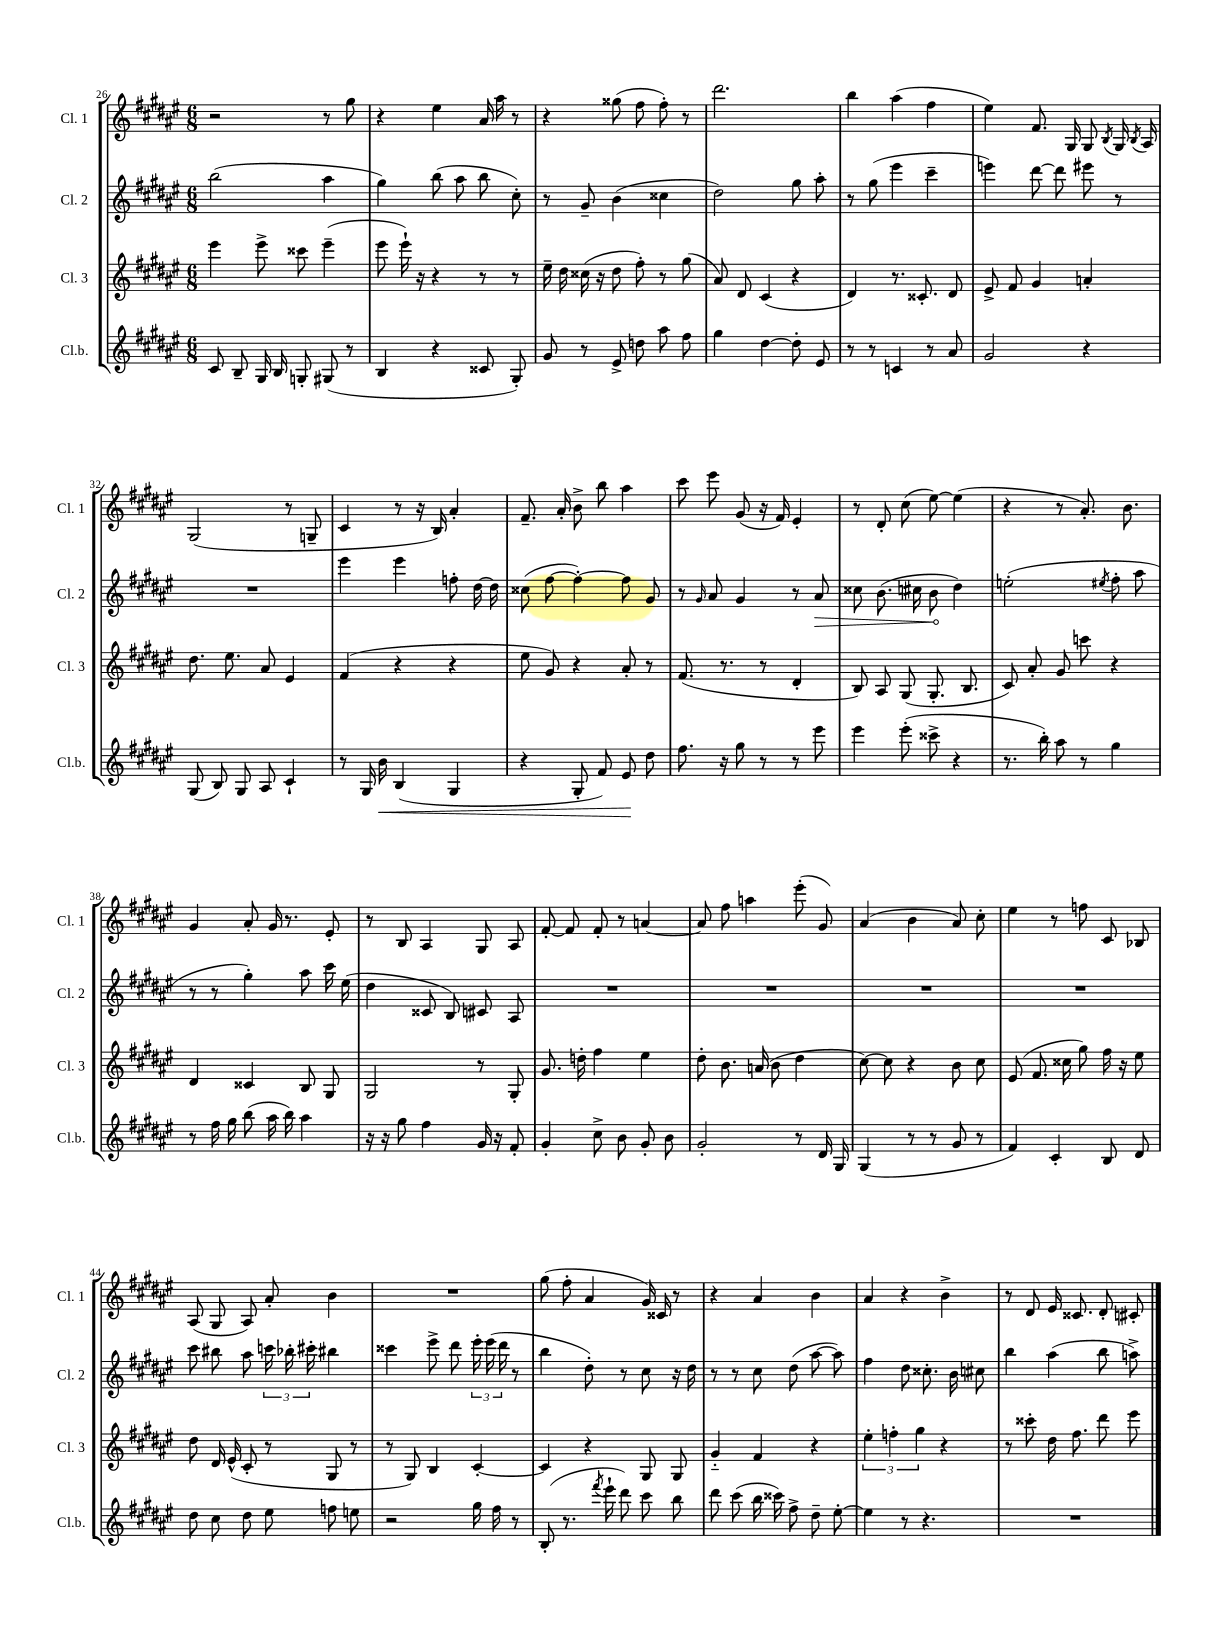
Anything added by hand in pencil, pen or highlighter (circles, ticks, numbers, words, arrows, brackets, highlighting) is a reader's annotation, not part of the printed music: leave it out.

**kern	**kern	**kern	**kern
*staff4	*staff3	*staff2	*staff1
*clefG2	*clefG2	*clefG2	*clefG2
*k[f#c#g#d#a#e#]	*k[f#c#g#d#a#e#]	*k[f#c#g#d#a#e#]	*k[f#c#g#d#a#e#]
*M6/8	*M6/8	*M6/8	*M6/8
8c#/	4eee#\	(2bb\	2r
8B~/	.	.	.
16G#/	8eee#^\	.	.
16B/	.	.	.
8G'/	8ccc##\	.	.
(8G#/	(4eee#~\	4aa#\	8r
8r	.	.	8gg#\
=	=	=	=
4B/	8eee#\	4gg#\)	4r
.	16eee#`\)	.	.
.	16r	.	.
4r	4r	(8bb\	4ee#\
.	.	8aa#\	.
8c##/	8r	8bb\	16a#/
.	.	.	16aa#\
8G#'/)	8r	8cc#'\)	8r
=	=	=	=
8g#/	16ee#~\	8r	4r
.	16dd#\	.	.
8r	(16cc##\	8g#~/	.
.	16r	.	.
8e#^/	8dd#\	(4b\	(8gg##\
8dd\	8ff#'\)	.	8ff#\
8aa#\	8r	4cc##\	8ff#'\)
8ff#\	(8gg#\	.	8r
=	=	=	=
4gg#\	8a#/)	2dd#\)	2.ddd#\
.	8d#/	.	.
[4dd#\	(4c#/	.	.
8dd#'\]	4r	8gg#\	.
8e#/	.	8aa#'\	.
=	=	=	=
8r	4d#/)	8r	4bb\
8r	.	(8gg#\	.
4c/	8.r	4eee#\	(4aa#\
.	8.c##'/	.	.
8r	.	4ccc#~\	4ff#\
8a#/	8d#/	.	.
=	=	=	=
2g#/	8e#^/	4eee\)	4ee#\)
.	8f#/	.	.
.	4g#/	[8ddd#\	8.f#/
.	.	8ddd#\]	.
.	.	.	16G#/
4r	4a'/	8eee#\	8G#/
.	.	.	8qB/
.	.	8r	16G#/
.	.	.	8qB/
.	.	.	16A#/
=	=	=	=
(8G#/	8.dd#\	2.r	(2G#/
8B/)	.	.	.
.	8.ee#\	.	.
8G#/	.	.	.
8A#/	8a#/	.	.
4c#`/	4e#/	.	8r
.	.	.	8G~/
=	=	=	=
8r	(4f#/	4eee#\	4c#/
16G#/	.	.	.
16b\	.	.	.
(4B/	4r	4eee#\	8r
.	.	.	16r
.	.	.	16B/)
4G#/	4r	8ff'\	4a#'/
.	.	[16dd#\	.
.	.	16dd#\]	.
=	=	=	=
4r	8ee#\	(8cc##\	8.f#~/
.	8g#/)	[8ff#\	.
.	.	.	16a#'/
8G#'/	4r	4ff#'\_)	8b^\
8f#/)	.	.	8bb\
8e#/	8a#'/	8ff#\]	4aa#\
8dd#\	8r	8g#/	.
=	=	=	=
8.ff#\	(8.f#/	8r	8ccc#\
.	.	16qqg#/	.
.	.	8a#/	8eee#\
16r	8.r	.	.
8gg#\	.	4g#/	(8g#/
8r	8r	.	16r
.	.	.	16f#/)
8r	4d#'/	8r	4e#'/
8eee#\	.	8a#/	.
=	=	=	=
4eee#\	8B/)	8cc##\	8r
.	8A#/	(8.b\	8d#'/
(8eee#'\	(8G#/	.	(8cc#\
.	.	16cc#\	.
8ccc##^\	8.G#'/	8b\	[8ee#\)
4r	.	4dd#\)	(4ee#\]
.	8.B/	.	.
=	=	=	=
8.r	8c#/)	(2ee'\	4r
.	8a#'/	.	.
16bb'\)	.	.	.
8aa#\	8g#/	.	8r
8r	8ccc\	.	8.a#'/)
.	.	8qee#/	.
4gg#\	4r	8ff#'\	.
.	.	.	8.b\
.	.	8aa#\	.
=	=	=	=
8r	4d#/	8r	4g#/
16ff#\	.	8r	.
16gg#\	.	.	.
(8bb\	4c##/	4gg#'\)	8a#'/
16aa#\	.	.	16g#/
16bb\)	.	.	8.r
4aa#\	8B/	8aa#\	.
.	8G#/	16ccc#\	8e#'/
.	.	(16ee#\	.
=	=	=	=
16r	2G#/	4dd#\	8r
16r	.	.	.
8gg#\	.	.	8B/
4ff#\	.	8c##/	4A#/
.	.	8B/)	.
16g#/	8r	8c#/	8G#/
16r	.	.	.
8f#'/	8G#'/	8A#/	8A#/
=	=	=	=
4g#'/	8.g#/	2.r	[8f#'/
.	.	.	8f#/]
.	16dd'\	.	.
8cc#^\	4ff#\	.	8f#'/
8b\	.	.	8r
8g#'/	4ee#\	.	[4a/
8b\	.	.	.
=	=	=	=
2g#'/	8dd#'\	2.r	8a/]
.	8.b\	.	8ff#\
.	.	.	4aa\
.	(16a/	.	.
.	8b\	.	.
8r	4dd#\	.	(8eee#'\
16d#/	.	.	8g#/)
16G#/	.	.	.
=	=	=	=
(4G#/	[8cc#\)	2.r	(4a#/
.	8cc#\]	.	.
8r	4r	.	4b\
8r	.	.	.
8g#/	8b\	.	8a#/)
8r	8cc#\	.	8cc#'\
=	=	=	=
4f#/)	(8e#/	2.r	4ee#\
.	8.f#/	.	.
4c#'/	.	.	8r
.	16cc##\	.	.
.	8gg#\)	.	8ff\
8B/	16ff#\	.	8c#/
.	16r	.	.
8d#/	8ee#\	.	8B-/
=	=	=	=
8dd#\	8dd#\	8ccc#\	(8A#/
8cc#\	16d#/	8bb#\	8G#/
.	(16e#^^/	.	.
8dd#\	8c#'/	8aa#\	8A#/)
8ee#\	8r	24ccc\	8a#'/
.	.	24bb-'\	.
.	.	24ccc#'\	.
8ff\	8G#/	4bb#\	4b\
8ee\	8r	.	.
=	=	=	=
2r	8r	4ccc##\	2.r
.	8G#/)	.	.
.	4B/	8eee#^\	.
.	.	8ddd#\	.
16gg#\	[4c#'/	24eee#'\	.
.	.	(24eee#\	.
16ff#\	.	.	.
.	.	24ddd#\	.
8r	.	8r	.
=	=	=	=
(8B'/	4c#/]	4bb\	(8gg#\
8.r	.	.	8ff#'\
.	4r	8dd#'\)	4a#/
8qfff#/	.	.	.
16eee#`\	.	.	.
8ddd#\)	.	8r	.
8ccc#\	8G#/	8cc#\	16g#/)
.	.	.	16c##/
8bb\	8G#/	16r	8r
.	.	16dd#\	.
=	=	=	=
8ddd#\	4g#'~/	8r	4r
(8ccc#\	.	8r	.
16bb\	4f#/	8cc#\	4a#/
16ccc##\)	.	.	.
8ff#^\	.	(8dd#\	.
8dd#~\	4r	[8aa#\	4b\
[8ee#'\	.	8aa#\])	.
=	=	=	=
4ee#\]	6ee#'\	4ff#\	4a#/
.	6ff'\	.	.
8r	.	8dd#\	4r
.	6gg#\	.	.
4.r	.	8.cc##'\	.
.	4r	.	4b^\
.	.	16b\	.
.	.	8cc#\	.
=	=	=	=
2.r	8r	4bb\	8r
.	8ccc##'\	.	8d#/
.	16dd#\	(4aa#\	16e#/
.	8.ff#\	.	8.c##/
.	8ddd#\	8bb\	8d#'/
.	8eee#\	8aa^\)	8c#'/
==	==	==	==
*-	*-	*-	*-
